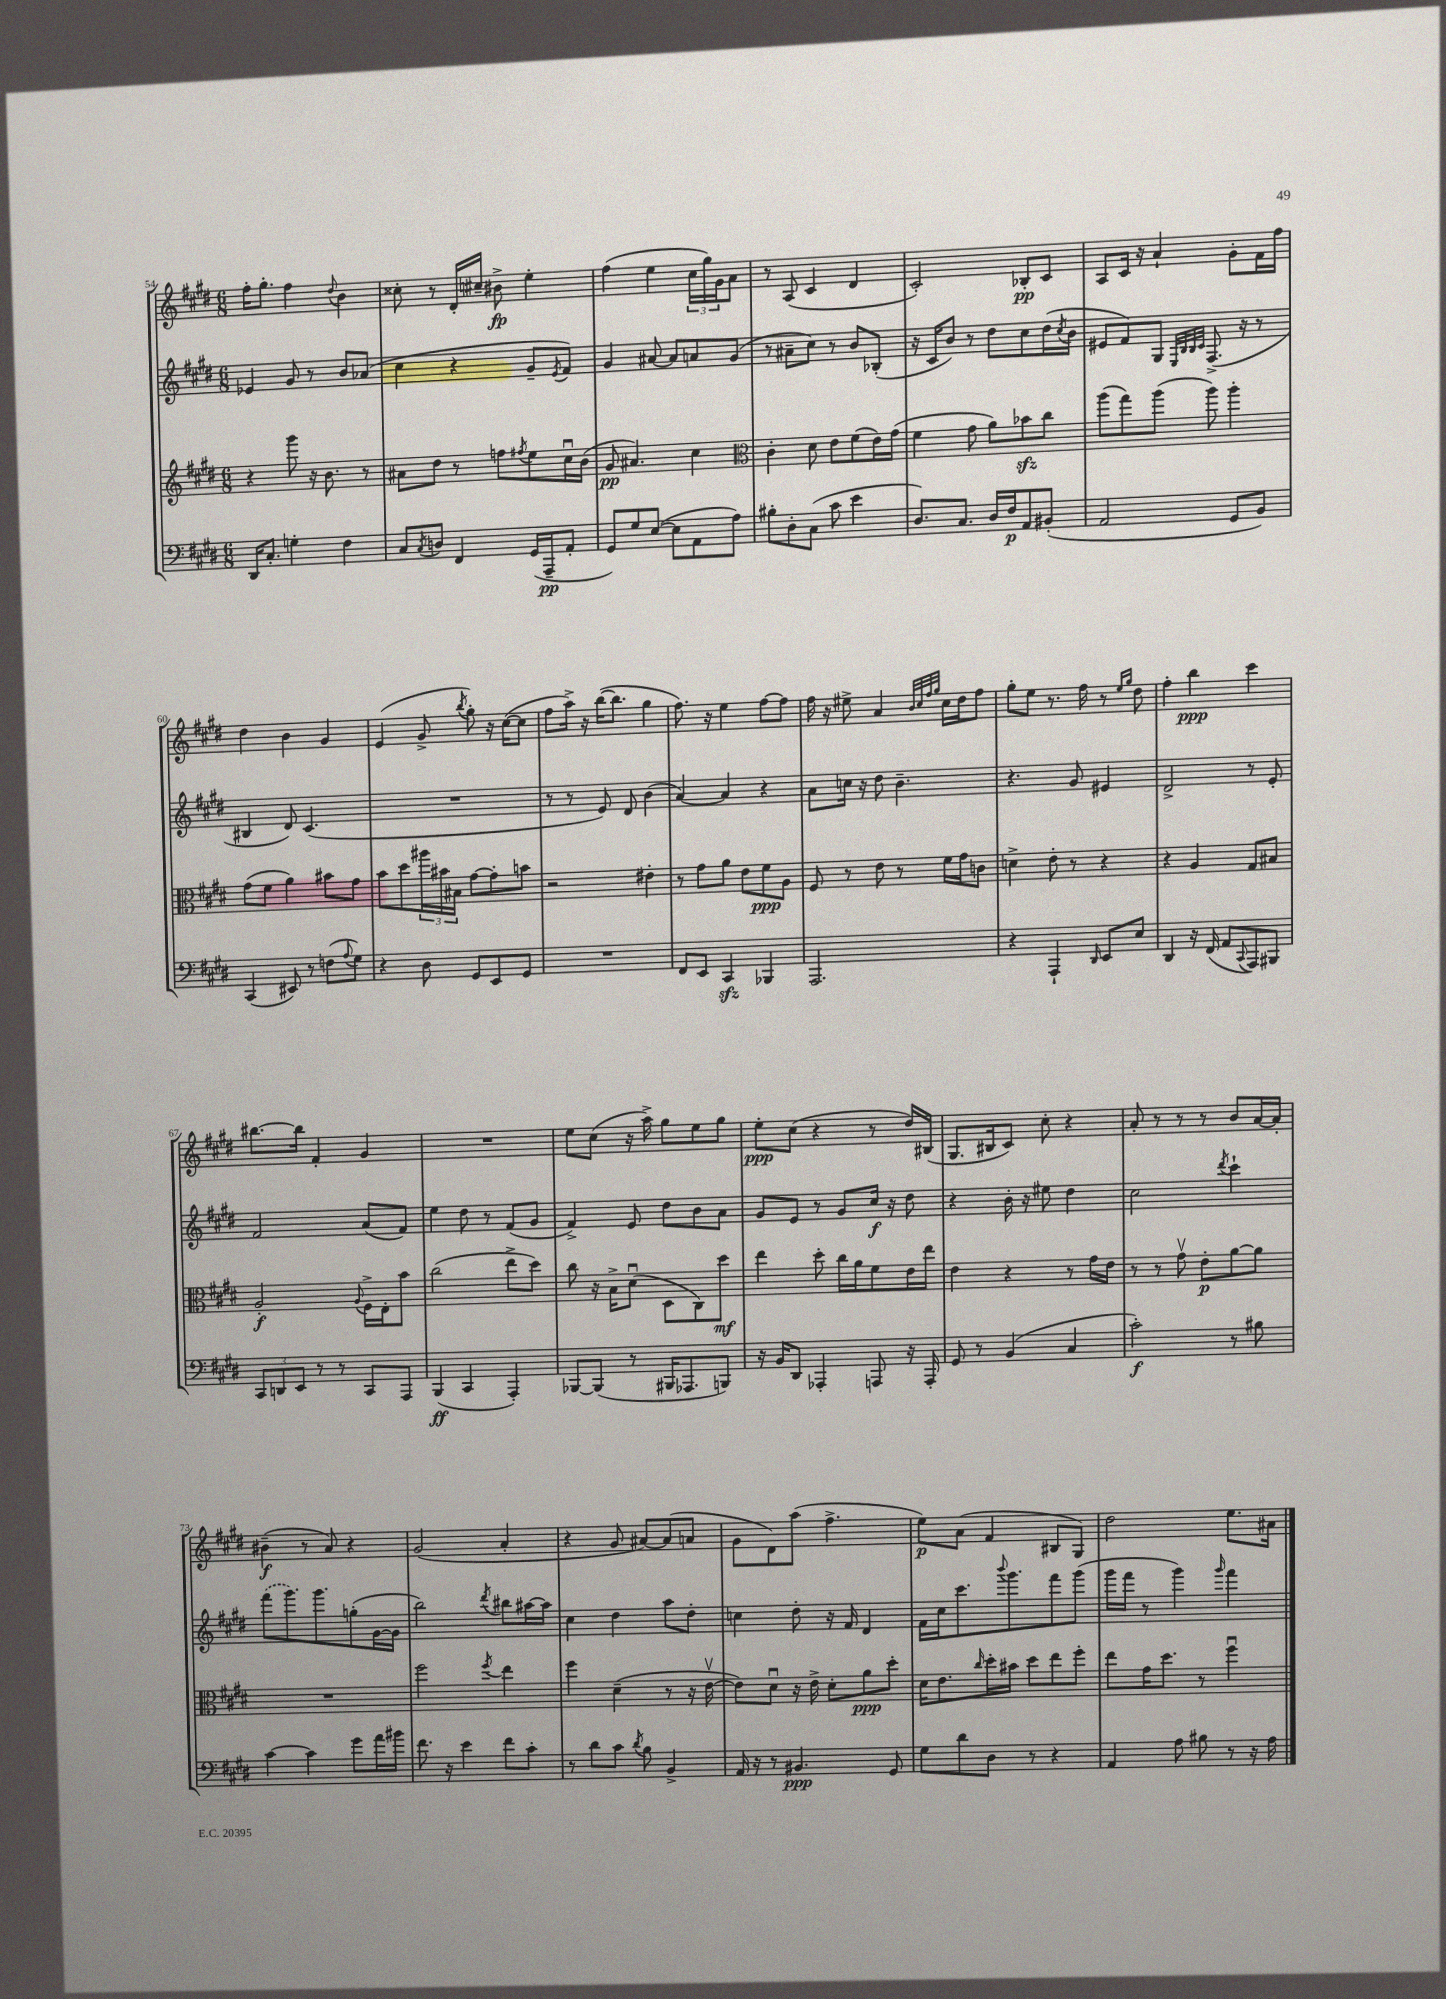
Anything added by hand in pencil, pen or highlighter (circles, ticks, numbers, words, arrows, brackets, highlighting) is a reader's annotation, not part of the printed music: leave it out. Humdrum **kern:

**kern	**kern	**kern	**kern
*staff4	*staff3	*staff2	*staff1
*clefF4	*clefG2	*clefG2	*clefG2
*k[f#c#g#d#]	*k[f#c#g#d#]	*k[f#c#g#d#]	*k[f#c#g#d#]
*M6/8	*M6/8	*M6/8	*M6/8
16DD#/LK	4r	4e-/	16ff#'\LK
8.C#'/J	.	.	8.gg#'\J
4G'\	8ggg#\	8g#/	4ff#\
.	16r	8r	.
.	8.b\	.	.
.	.	.	8qqdd#/
4F#\	.	8b/L	4b\
.	8r	(8a-/J	.
=	=	=	=
8C#/L	8a#\L	4cc#\	8cc##'\
8qC#/	.	.	.
8D/J	8dd#\J	.	8r
4FF#/	8r	4r	16d#'/LL
.	.	.	16cc#~/JJ
.	8ff\L	.	8b#^\
.	8qff#/	.	.
(16GG#/LL	8ee\	8g#~/L	4ee'\
16AAA~/J	.	.	.
.	.	8qe/	.
8AA'/J	16cc#u\L	8f#/J)	.
.	(16b\JJ	.	.
=	=	=	=
8GG#/L)	8g#/	4g#/	(4ff#\
8G#/	4.a#/)	.	.
([8E/J	.	[8a#/	4ee\
8E\]L	.	8a#/]L	.
8AA\	4cc#\	8a/	24cc#\LL
.	.	.	24gg#\)
.	.	.	24g#\J
8A\J)	.	(8g#/J	8a\J
=	=	=	=
*	*clefC3	*	*
8B#'\L	4c#'\	8r	8r
8D#'\	.	8a#~\L	(8A/
(8C#\J	8d#\	8cc#\J)	4c#/
8c#\	8e\L	8r	.
4e\	(8f#\	8b/L	4d#/
.	16e\L)	(8B-'/J	.
.	(16g#\JJ	.	.
=	=	=	=
8.D#/L)	4f#\	16r	2c#'/)
.	.	16c#/LK	.
.	.	8b/J)	.
8.C#/J	.	.	.
.	8g#\	8r	.
16D#/LL	8a\L)	8dd#\L	.
16F#/J	.	.	.
8AA/	8b-\	8cc#\	8B-'/L
(8BB#'/J	8cc#\J	(16dd#\L	8c#/J
.	.	8qcc#/	.
.	.	16b\JJ	.
=	=	=	=
2AA/	(8aa\L	8e#/L	8A/L
.	8gg#\)	8f#/)	16c#/Jk
.	.	.	16r
.	(8aa\J	8G#/J	4a`/
.	.	32qqE/LLL	.
.	.	32qqB/	.
.	.	32qqB/	.
.	.	32qqc#/JJJ	.
.	8aa\)	(8.F#^/	.
8GG#/L	4aa'\	.	8g#'\L
.	.	16r	.
8BB/J)	.	8r	16f#\L
.	.	.	16ff#\JJ
=	=	=	=
(4CC#/	(8g#\L	4B#/	4dd#\
.	8f#\J	.	.
8EE#/)	4a\)	8d#/)	4b\
8r	.	(4.c#/	.
(8F\L	8b#\L	.	4g#/
8qqA/	.	.	.
8G#\J)	8g#\J	.	.
=	=	=	=
4r	8b\L	2.r	(4e/
.	8dd#\	.	.
8D#\	24aa#\L	.	8g#^/
.	24b#\	.	.
.	24B#\JJ	.	.
.	.	.	8qbb/
8GG#/L	[8g#\L	.	8gg#'\)
8EE/	8g#'\]	.	16r
.	.	.	([16cc#\LK
8GG#/J	8b\J	.	8cc#\]J
=	=	=	=
2.r	2r	8r	8ff#\L
.	.	8r	16aa^\Jk)
.	.	.	16r
.	.	8e/)	([16bb\LK
.	.	.	8.bb\]J
.	.	8d#/	.
.	4e#'\	(4b\	4gg#\
=	=	=	=
8FF#/L	8r	[4a/)	8.ff#\)
8EE/J	8g#\L	.	.
.	.	.	16r
4CC#/	8a\J	4a/]	4ee\
.	8e\L	.	.
4BBB-/	8f#\	4r	[8ff#\L
.	8A\J	.	8ff#\]J
=	=	=	=
2.AAA/	8F#/	8a\L	16ff#\
.	.	.	16r
.	8r	16cc\Jk	8ee#^\
.	.	16r	.
.	8e\	8dd#\	4a/
.	8r	4.b~\	.
.	.	.	32qqb/LLL
.	.	.	32qqcc#/
.	.	.	32qqff#/
.	.	.	32qqgg#/JJJ
.	16f#\LL	.	16cc#\LL
.	16g#\J	.	16dd#\J
.	8c\J	.	8ff#\J
=	=	=	=
4r	4d^\	4.r	8gg#'\L
.	.	.	8ee\J
4AAA`/	8e'\	.	8.r
.	8r	8g#/	.
.	.	.	16ff#\
16qqDD#/	.	.	.
8EE/L	4r	4e#/	8r
.	.	.	16qqee/LL
.	.	.	16qqgg#/JJ
8E/J	.	.	8dd#\
=	=	=	=
4DD#/	4r	2d#^/	4ff#'\
16r	4A/	.	4bb\
(16FF#/	.	.	.
8AA/L	.	.	.
8qqCC#/	.	.	.
8AAA/)	8G#/L	8r	4ccc#\
8BBB#/J	8B#/J	8e'/	.
=	=	=	=
12CC#/L	2A'/	2f#/	[8.bb#\L
12DD/	.	.	.
12EE/J	.	.	.
.	.	.	16bb#\]Jk
8r	.	.	4f#'/
8r	.	.	.
.	8qqA/	.	.
8CC#/L	16F#^\LL	(8a/L	4g#/
.	16E'\J	.	.
8AAA/J	8b\J	8f#/J)	.
=	=	=	=
(4BBB/	(2cc#\	4ee\	2.r
4CC#/	.	8dd#\	.
.	.	8r	.
4AAA'/)	8ee^\L	(8f#/L	.
.	8dd#\J)	8g#/J	.
=	=	=	=
[8BBB-/L	8cc#\	4f#^/)	8ee\L
(8BBB-/]J	16r	.	(8cc#\J
.	16B^\LK	.	.
8r	(8d#u\J	8e/	16r
.	.	.	16aa^\)
16BBB#/LK	8D#\L	8dd#\L	8gg#\L
8.AAA-/	.	.	.
.	8C#\)	8b\	8ee\
8BBB/J)	8dd#\J	8a\J	8gg#\J
=	=	=	=
16r	4ee\	8g#/L	8ee'\L
16BB/LK	.	.	.
8DD#/J	.	8e/J	(8cc#\J
4AAA-'/	8dd#'\	8r	4r
.	16cc#\LL	8g#/L	.
.	16a\J	.	.
8AAA/	8f#\	16cc#/Jk	8r
.	.	16r	.
16r	16e\L	8dd#\	16dd#/LL)
16AAA'/	16ee\JJ	.	(16B#/JJ
=	=	=	=
8GG#/	4e\	4r	8.G#/L
8r	.	.	.
.	.	.	16B#/k
(4BB/	4r	16b'\	8c#/J)
.	.	16r	.
.	.	8ee#\	8cc#'\
4C#/	8r	4dd#\	4r
.	16g#\LL	.	.
.	16e\JJ	.	.
=	=	=	=
2c#'\)	8r	2cc#\	8a'/
.	8r	.	8r
.	8g#v\	.	8r
.	8e'\L	.	8r
.	.	8qddd#/	.
8r	[8a\	4ccc#`\	8b/L
8B#\	8a\]J	.	[16a/L
.	.	.	16a'/]JJ
=	=	=	=
[4c#\	2.r	(8fff#\L	(4b#~\
.	.	8.ggg#\)	.
4c#\]	.	.	8r
.	.	8.ggg#\	.
.	.	.	8a/)
8g#\L	.	(8gg'\	4r
16a\L	.	[16g#\L	.
16b#\JJ	.	16g#\]JJ	.
=	=	=	=
8.f#\	2ff#\	2bb\)	(2g#/
16r	.	.	.
4e\	.	.	.
.	8qff#/	8qddd#/	.
8f#\L	4ee\	8bb#\L	4a'/
8c#'\J	.	[16aa#\L	.
.	.	16aa#\]JJ	.
=	=	=	=
8r	4ff#\	4cc#\	4r
8d#\L	.	.	.
8c#\J	(4d#~\	4dd#\	8g#/
8qd#/	.	.	.
8B\	.	.	[8a#/L)
4BB^/	8r	8aa\L	(8a#/]
.	16r	8dd#'\J	8a/J
.	[16ev\	.	.
=	=	=	=
16AA/	8e\]L)	4cc\	8g#\L
16r	.	.	.
8r	8d#u\J	.	8d#\)
4.BB#/	16r	8dd#'\	(8aa\J
.	16e^\	.	.
.	8d#'\L	16r	4.ff#^\
.	.	16f#/	.
.	8a\	4d#/	.
8GG#/	8dd#'\J	.	.
=	=	=	=
8G#\L	16d#\LK	16f#\LL	8ee\L)
.	8.e\	16cc#\J	.
8d#\	.	8.ccc#\	(8a\J
.	16qqcc#/	.	.
8D#\J	16dd#'\L	.	4f#/
.	.	8qqbbb/	.
.	16b#\JJ	8.ggg#\	.
8r	8dd#\L	.	.
4r	8ee\	8fff#\	8B#/L
.	8ff#'\J	(8ggg#\J	8G#/J)
=	=	=	=
4AA/	8ee\L	16ggg#\LL	2dd#\
.	.	16fff#\JJ	.
.	16g#\K	8r	.
.	8.dd#\J	.	.
8A\	.	4ggg#\)	.
8B#\	8r	.	.
.	.	16qqggg#/	.
8r	4ff#u\	4fff#\	8.ee\L
16r	.	.	.
16A\	.	.	16a#\Jk
==	==	==	==
*-	*-	*-	*-
